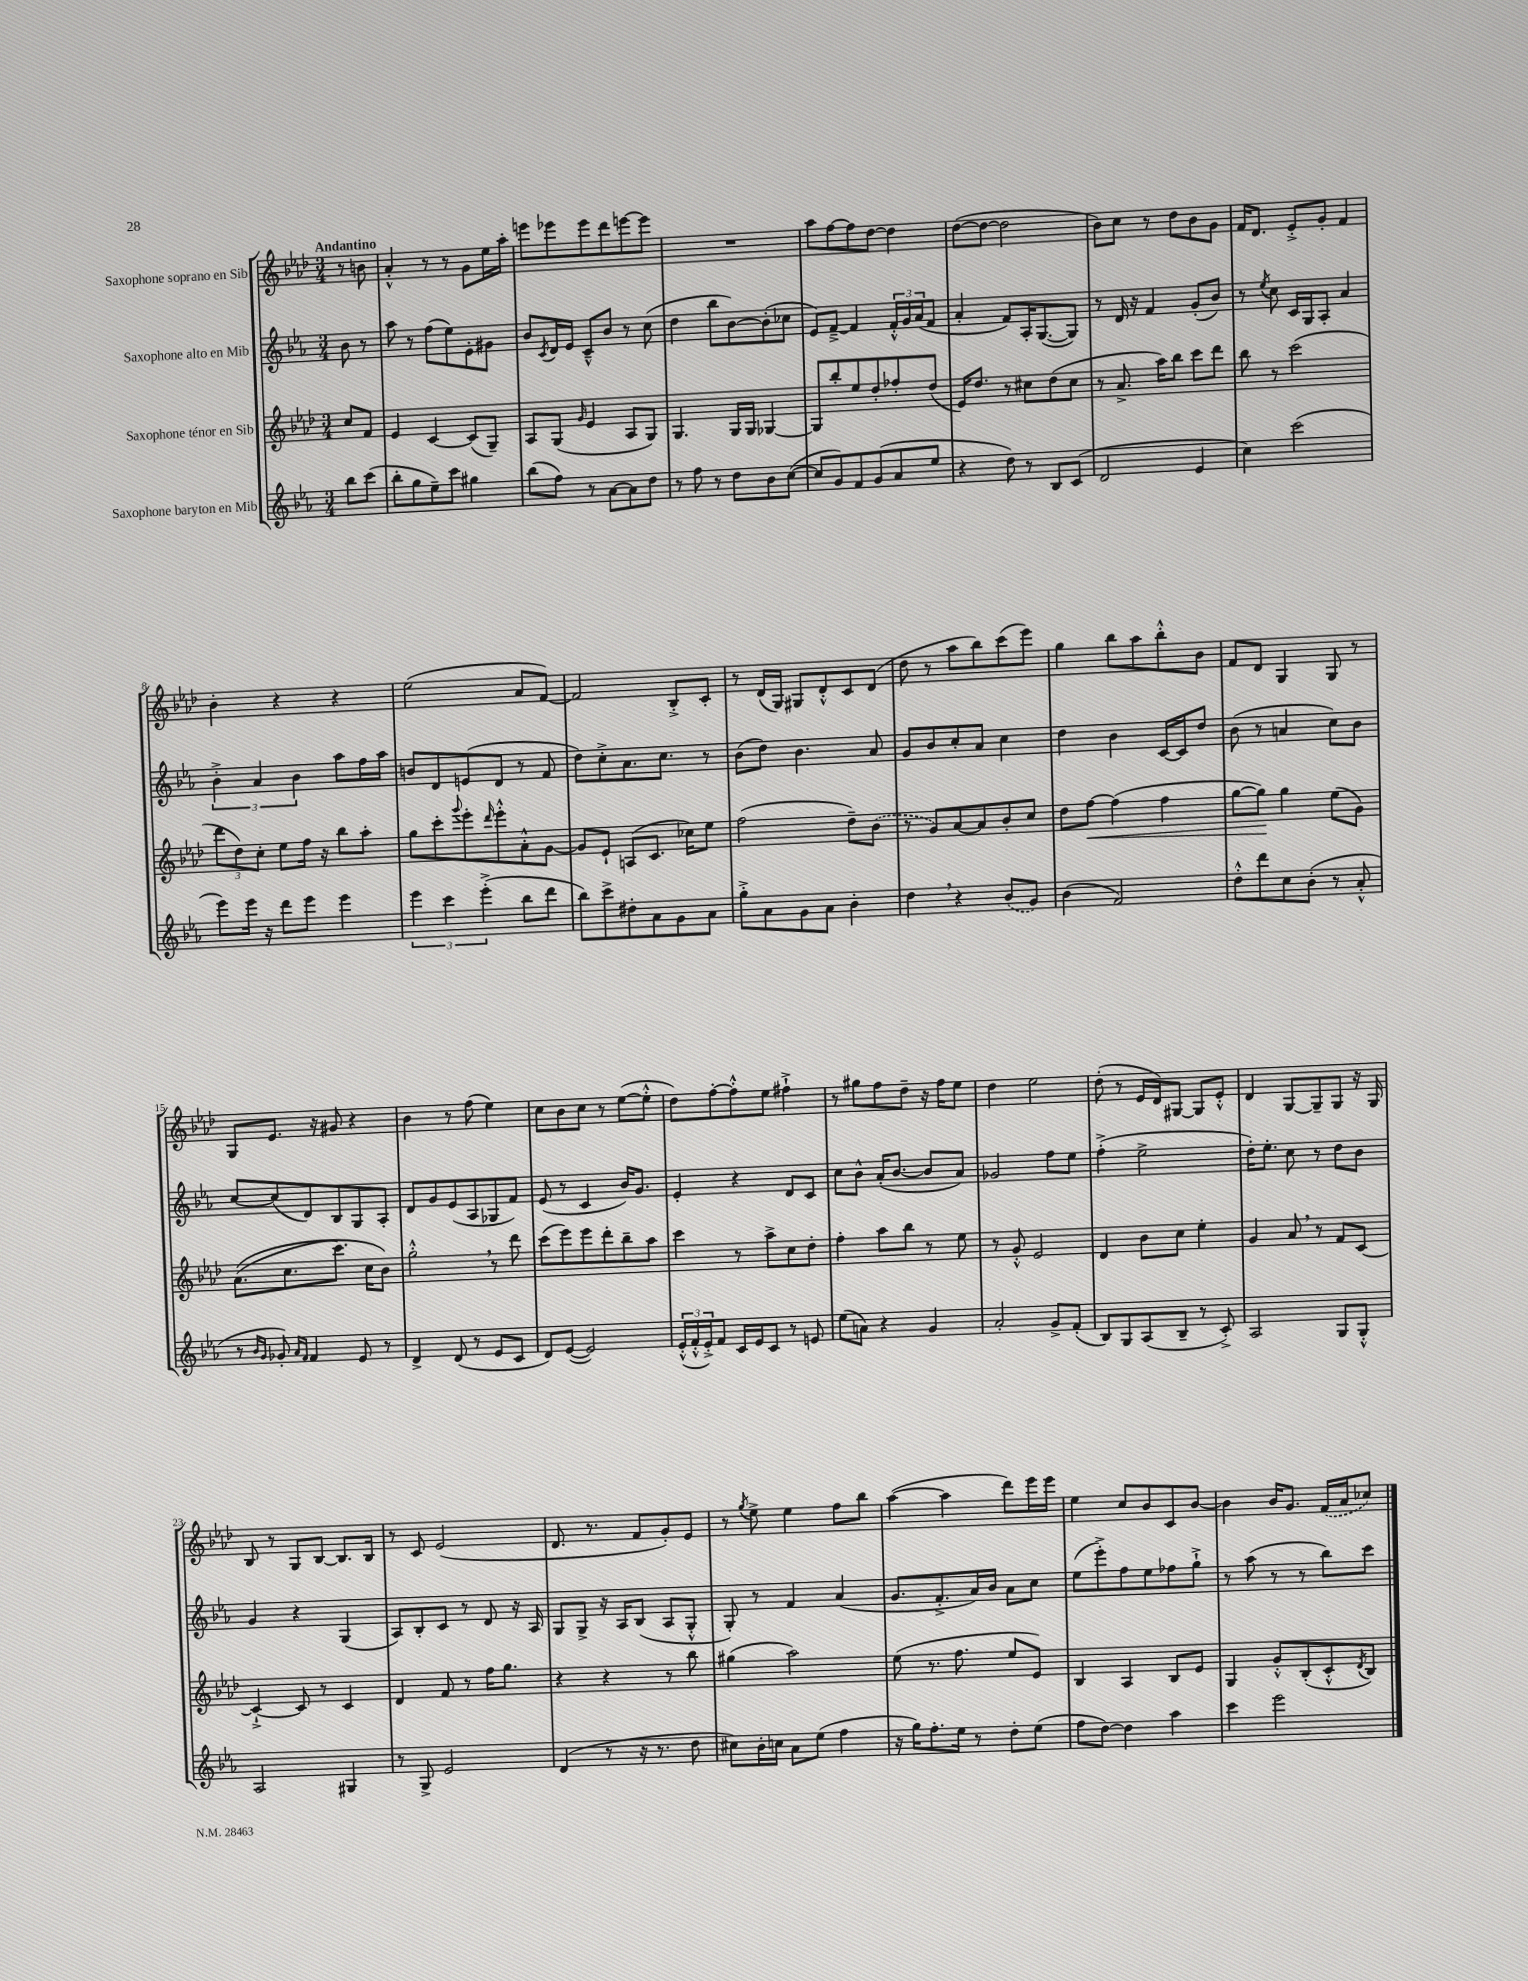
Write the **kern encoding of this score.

**kern	**kern	**kern	**kern
*staff4	*staff3	*staff2	*staff1
*clefG2	*clefG2	*clefG2	*clefG2
*k[b-e-a-]	*k[b-e-a-d-]	*k[b-e-a-]	*k[b-e-a-d-]
*M3/4	*M3/4	*M3/4	*M3/4
8bb-\L	8cc/L	8b-\	8r
(8ccc\J	8f/J	8r	8b\
=	=	=	=
8bb-'\L	4e-/	8aa-\	4a-'^^/
8gg\	.	8r	.
8ee-~\)	[4c/	(8ff\L	8r
8ccc\J	.	8ee-\)	8r
4gg#\	(8c/]L	8e-'\	8g\L
.	8G~/J)	8g#\J	16ee-\L
.	.	.	16aa-'\JJ
=	=	=	=
(8bb-\L	8A-/L	8b-/L	8eee\L
.	.	8qc/	.
8ff\J)	(8G/J	16d/L	8eee-\
.	.	16e-/JJ	.
.	16qqg/	.	.
8r	4e-/	8c~^^/L	8eee-\
[8a-\L	.	8b-/J	8ddd-\
8a-\]	8A-/L	8r	[8eee\
8dd\J	8G/J)	(8cc\	8eee\]J
=	=	=	=
8r	4.G/	4dd\	2.r
8ff\	.	.	.
8r	.	8bb-\L	.
8dd\L	16G/LL	[8b-\)	.
.	16G/JJ	.	.
8b-\	[4G-/	(8b-'\]	.
([8cc\J	.	8cc-\J	.
=	=	=	=
8cc/]L	8G-/]L	8e-/L)	8aa-\L
8g/)	8bb-'/	[8f~^/J	[8ff\
8f/	8ee-/	4f/]	8ff\]
(8g/	8dd-'/	.	[8dd-\J
8a-/	8ff-'/	24f'^^/LL	4dd-\]
.	.	24g/	.
.	.	(24a-/J	.
8ee-/J	(8dd-/J	8f/J	.
=	=	=	=
4r	16e-/LK)	4a-'/	([8dd-\L
.	8.dd-/J	.	.
.	.	.	8dd-\_J
8dd\)	8r	8f/L)	2dd-\]
8r	8cc#\L	16A-'/K	.
.	.	([8.G/	.
8B-/L	(8dd-\	.	.
(8c/J	8cc#\J	8G/]J)	.
=	=	=	=
2d/	8r	8r	8b-\L)
.	8.a-^/	16d/	8cc\J
.	.	16r	.
.	.	4f/	8r
.	16aa-\LK)	.	.
.	8bb-\J	.	8dd-\L
4e-/	8ccc\L	(8g'/L	8b-\
.	8ddd-\J	8b-/J)	8g\J
=	=	=	=
4cc\)	8bb-\	8r	16f/LK
.	.	.	8.d-/J
.	.	8qee-/	.
.	8r	8cc\	.
(2ccc\	(2ccc\	16c/LL	8e-'^/L
.	.	16G/J	.
.	.	8A-'/J	8g'/J
.	.	4a-/	4f/
=	=	=	=
8eee-\L)	12ddd-\L	6b-'^\	4b-'\
.	12dd-\)	.	.
16eee-\Jk	.	.	.
.	12cc'\J	6a-/	.
16r	.	.	.
8ddd\L	8ee-\L	.	4r
.	.	6b-\	.
8eee-\J	16ff\Jk	.	.
.	16r	.	.
4eee-\	8bb-\L	8aa-\L	4r
.	8aa-'\J	16ff\L	.
.	.	16aa-\JJ	.
=	=	=	=
6eee-\	8gg\L	8b/L	(2ee-\
.	8ccc'\	8d/	.
6ccc\	.	.	.
.	8qqggg/	.	.
.	8eee-'\	(8e/	.
(6eee-'^\	.	.	.
.	16qqddd-/	.	.
.	8eee-'^^\	8d/J	.
8bb-\L	8a-'^^\	8r	8a-/L
8ddd\J	[8g\J	8f/	[8f/J)
=	=	=	=
8bb-\L)	8g/]L	8dd\L)	2f/]
8ccc^\	8e-`/J	8cc'^\	.
8dd#'\	(8A/L	8.a-\	.
8a-\	8.c/J	.	.
.	.	8.cc\J	.
8g\	.	.	8B-'^/L
.	16cc-\LK)	.	.
8a-\J	8ee-\J	8r	8c'/J
=	=	=	=
8gg'^\L	(2ff\	(8b-\L	8r
8a-\	.	8dd\J)	(16d-/LL
.	.	.	16G/JJ)
8g\	.	4.b-\	8G#/L
8a-\J	.	.	8d-'^^/
4b-'\	8dd-~\L)	.	8c/
.	(8b-\J	8a-/	(8d-/J
=	=	=	=
4dd\	8r	8g/L	8dd-\
.	8g/L)	8b-/	8r
4r	[8a-/	8cc'/	8aa-\L
.	8a-/]	8a-/J	8bb-\)
(8b-/L	8b-'/	4cc\	(8ccc\
8g/J)	8cc/J	.	8eee-\J)
=	=	=	=
(4b-\	8dd-\L	4dd\	4gg\
.	[8ff\J	.	.
2f/)	(4ff\]	4b-\	8bb-\L
.	.	.	8aa-\
.	4ff\	[16c/LL	8bb-'^^\
.	.	16c/]J	.
.	.	8dd/J	8b-\J
=	=	=	=
8dd'^^\L	[8gg\L	(8b-\	8f/L
8ddd\	8gg\]J)	8r	8d-/J
8cc\	4gg\	4a/	4G/
(8b-'\J	.	.	.
8r	(8ee-\L	8cc\L)	8G/
8a-'^^/	8g\J)	8b-\J	8r
=	=	=	=
8r	&((8.a-\L	[8cc/L	8G/L
16qqb-/LL	.	.	.
16qqg/JJ	.	.	.
8g-'/)	.	(8cc/]	8.e-/J
.	8.cc\	.	.
16qqa-/LL	.	.	.
16qqf/JJ	.	.	.
4f/	.	8d/)	.
.	.	.	16r
.	8.ccc\J)	8B-/	8g#/
8e-/	.	8G/	4r
.	16cc\LK	.	.
8r	8b-\J&)	8A-'/J	.
=	=	=	=
4d^/	2gg'^^\	8d/L	4b-\
.	.	8g/	.
(8d/	.	(8e-/	8r
8r	.	8A-/	(8ff\
8e-/L	8r	8G-/	4ee-\)
8c/J	8ddd-\	8f/J)	.
=	=	=	=
8d/L)	(8ccc\L	(8e-/	8cc\L
([8e-/J	8eee-\)	8r	8b-\
2e-/])	8eee-\	4c/	8cc\J
.	8ddd-'\	.	8r
.	8bb-~\	16b-/LK)	([8ee-\L
.	.	8.g/J	.
.	8aa-\J	.	8ee-'^^\]J
=	=	=	=
(24e-'^^/LL	4ccc\	4e-'/	8dd-\L)
24f'^^/	.	.	.
24e-'^/J)	.	.	.
8f/J	.	.	[8ff'\
16c/LL	8r	4r	8ff'^^\]
16e-/J	.	.	.
8c/J	8aa-^\L	.	8ee-\J
8r	8cc\	8d/L	4ff#`^\
8e/	8dd-'\J	8c/J	.
=	=	=	=
(8ee-\L	4ff'\	8cc\L	8r
8a\J)	.	8b-^^\J	8gg#\L
4r	8aa-\L	(16a-'/LK	8ff\
.	.	[8.b-/J	.
.	8bb-\J	.	8dd-~\J
4g/	8r	8b-/]L	16r
.	.	.	16ff\LK
.	8ee-\	8a-/J)	8ee-\J
=	=	=	=
2a-'/	8r	2g-/	4dd-\
.	8g'^^/	.	.
.	2e-/	.	2ee-\
8g^/L	.	8ff\L	.
(8f'/J	.	8ee-\J	.
=	=	=	=
8B-/L)	4d-/	(4ff'^\	(8dd-'\
8G/	.	.	8r
(8A-/	8b-\L	2ee-^\	16e-/LL
.	.	.	16d-/J)
8B-~/J	8cc\J	.	[8G#/J
8r	4ee-'\	.	8G#/]L
8c'^/)	.	.	8e-'^^/J
=	=	=	=
2A-/	4g/	16dd'\LK)	4d-/
.	.	8.ee-'\J	.
.	8a-/	8cc\	[8G/L
.	8r	8r	8G~/]
8G/L	8f/L	8dd\L	8G/J
8G'^^/J	[8c/J	8b-\J	16r
.	.	.	16G/
=	=	=	=
2A-/	4c`^/_	4g/	8B-/
.	.	.	8r
.	8c/]	4r	8G/L
.	8r	.	[8B-/J
4G#/	4c/	(4G/	8.B-/]L
.	.	.	16B-/Jk
=	=	=	=
8r	4d-/	8A-/L)	8r
8G^/	.	8B-'/	8c/
2e-/	8f/	8c/J	(2e-/
.	8r	8r	.
.	16ff\LK	8d/	.
.	8.gg\J	.	.
.	.	16r	.
.	.	16A-/	.
=	=	=	=
(4d/	4r	8G/L	8.d-/
.	.	8G^/J	.
.	.	.	8.r
8r	4r	16r	.
.	.	16A-/LK	.
16r	.	(8B-/J	8f/L
8.r	.	.	.
.	8r	8A-/L	8g'/)
8dd\	8bb-\	8G'^^/J	8e-/J
=	=	=	=
8cc#\L)	(4gg#\	8G'/)	8r
.	.	.	8qgg/
16b-'\L	.	8r	8ee-^\
16cc\JJ	.	.	.
8a-\L	2aa-\)	4f/	4ee-\
(8ee-\J	.	.	.
4ff\	.	(4a-/	8ff\L
.	.	.	8bb-\J
=	=	=	=
16r	(8ee-\	8.g/L	([4aa-\
16gg\LK)	.	.	.
8.ff'\	8.r	.	.
.	.	8.f'^/	.
.	.	.	4aa-\]
16ee-\Jk	8.ff\	.	.
8r	.	16a-/L)	.
.	.	16b-/JJ	.
8dd'\L	8ee-/L	8a-\L	8ddd-\L)
(8ee-\J	8e-/J)	8cc\J	16eee-\L
.	.	.	16eee-\JJ
=	=	=	=
8ff\L	4B-/	(8ee-\L	4ee-\
[8dd\J)	.	8eee-'^\)	.
4dd\]	4A-/	8ff\	8cc/L
.	.	8ee-\	8b-/
4aa-\	8B-/L	8ff-\	8c/
.	8e-/J	8gg`^\J	[8b-/J
=	=	=	=
4ccc\	4G/	8r	4b-\]
.	.	(8aa-\	.
2eee-\	8g'^^/L	8r	16b-/LK
.	.	.	8.g/J
.	(8B-'/	8r	.
.	8c'^^/	8bb-\L)	(16f/LL
.	.	.	16a-/J
.	8qd-/	.	.
.	8B-/J)	8ccc\J	8cc-/J)
==	==	==	==
*-	*-	*-	*-
